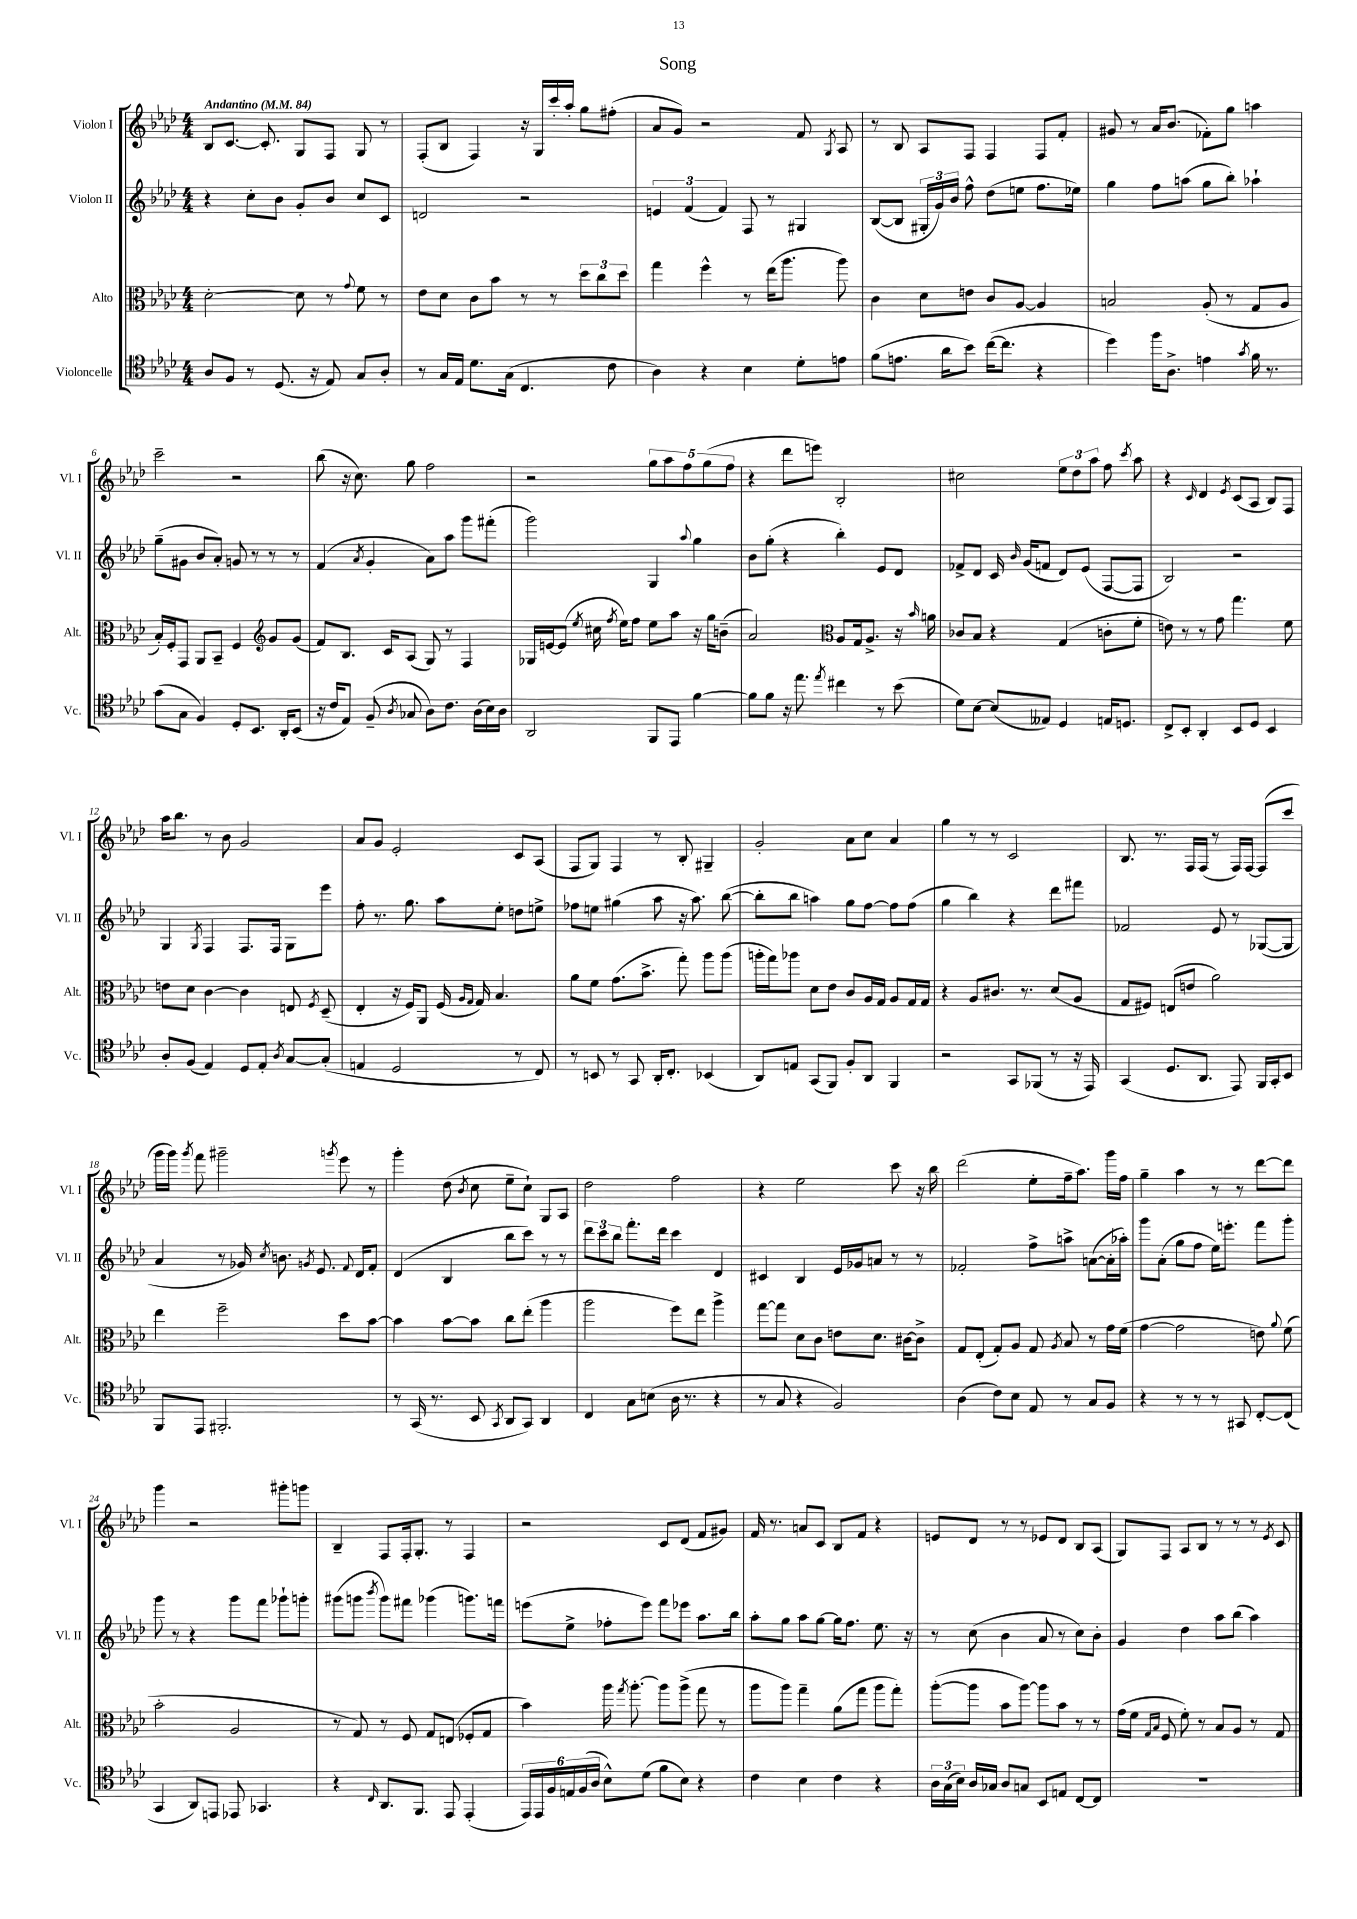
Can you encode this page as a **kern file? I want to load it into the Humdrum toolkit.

**kern	**kern	**kern	**kern
*part4	*part3	*part2	*part1
*staff4	*staff3	*staff2	*staff1
*I"Violoncelle	*I"Alto	*I"Violon II	*I"Violon I
*I'Vc.	*I'Alt.	*I'Vl. II	*I'Vl. I
*clefC4	*clefC3	*clefG2	*clefG2
*k[b-e-a-d-]	*k[b-e-a-d-]	*k[b-e-a-d-]	*k[b-e-a-d-]
*M4/4	*M4/4	*M4/4	*M4/4
*MM84	*MM84	*MM84	*MM84
=1	=1	=1	=1
!	!	!	!LO:TX:a:B:t=Andantino
8A-/L	[2d-'\	4r	8B-/L
8F/J	.	.	[8.c/J
8r	.	8cc'\L	.
.	.	.	8.c'/]
(8.D-/	.	8b-\J	.
.	8d-\]	8g'/L	8G/L
16r	.	.	.
8E-/)	8r	8b-/J	8F/J
.	8qqg/	.	.
8G/L	8f\	8cc/L	8G/
8A-'/J	8r	8c/J	8r
=2	=2	=2	=2
8r	8e-\L	2dn/	(8F'/L
16G/LL	8d-\J	.	8B-/J
16E-/JJ	.	.	.
8.d-\L	8c\L	.	4F/)
.	8b-\J	.	.
(16G\Jk	.	.	.
4.C/	8r	2r	16r
.	.	.	16G/LL
.	8r	.	16ccc'/
.	.	.	16aa-'/JJ
.	12dd-\L	.	8gg\L
.	12cc\	.	.
8c\	.	.	(8ff#X'\J
.	12dd-\J	.	.
=3	=3	=3	=3
4A-\)	4gg\	6en/	8a-/L
.	.	.	8g/J)
.	.	(6f/	.
4r	4ff^^\	.	2r
.	.	6f/)	.
4B-\	8r	8F/	.
.	(16ee-\KL	8r	.
.	8.aa-\J	.	.
8d-'\L	.	4G#X/	8f/
.	.	.	8qG/
8en\J	8aa-\)	.	8A-/
=4	=4	=4	=4
(8f\L	4c\	([8B-/L	8r
8.en\J	.	8B-/J]	8B-/
.	8d-\L	24G#X'/LL	8A-/L
.	.	24g/)	.
16a-\KL	.	.	.
.	.	24b-/JJ	.
8b-\J)	8en\J	8ff^^\	8F/J
([16cc\KL	8c/L	(8dd-\L	4F/
8.cc\J]	.	.	.
.	[8A-/J	8een\J	.
4r	4A-/]	8.ff\L	8F/L
.	.	.	8f'/J
.	.	16ee-X\Jk)	.
=5	=5	=5	=5
4dd-\)	2Bn/	4gg\	8g#X/
.	.	.	8r
16ff\KL	.	8ff\L	16a-/KL
8.A-^\J	.	.	(8.b-/J
.	.	(8aan\J	.
4en\	(8A-'/	8gg\L	8f-X'\L)
.	8r	8bb-'\J)	8gg\J
8qg/	.	.	.
16f\	8G/L	4aa-X`\	4aan\
8.r	.	.	.
.	8A-/J	.	.
!!LO:LB:g=z
=6	=6	=6	=6
(8g\L	16B-'/LL)	(8gg~\L	2ccc~\
.	16F'/J	.	.
8G\J	8GG/J	8g#X\J	.
4F/)	8AA-/L	8b-/L	.
.	8BB-~/J	8a-'/J)	.
8D-'/L	4F/	8gn/	2r
8.BB-/J	.	8r	.
*	*clefG2	*	*
.	8g/L	8r	.
16AA-'/KL	.	.	.
(8BB-/J	(8g/J	8r	.
=7	=7	=7	=7
16r	8f/L)	(4f/	(8bb-\
16c/KL	.	.	.
8E-/J)	8.B-/J	.	16r
.	.	.	8.cc\)
.	.	8qa-/	.
(8F~/	.	4g'/	.
.	16c/KL	.	.
8qA-/	.	.	.
8G-X/	(8A-/J	.	8gg\
8A-\L)	8G/)	8a-\L)	2ff\
8.c\J	8r	8aa-\J	.
.	4F/	8ggg\L	.
(16A-\LL	.	.	.
16B-\)	.	(8fff#X'\J	.
16A-\JJ	.	.	.
=8	=8	=8	=8
2AA-/	16G-X/LL	2ggg\)	2r
.	[16en/J	.	.
.	(8e/J]	.	.
.	8qee-/	.	.
.	16cc#X\	.	.
.	8qff/	.	.
.	16ee-\KL)	.	.
.	8ff\J	.	.
8FF/L	8ee-\L	4G/	10gg\L
.	.	.	10aa-\
8EE-/J	8aa-\J	.	.
.	.	.	10ff\
.	.	8qqaa-/	.
[4f\	16r	4gg\	.
.	.	.	(10gg\
.	16gg\KL	.	.
.	(8bn~\J	.	.
.	.	.	10ff\J
=9	=9	=9	=9
8f\L]	2a-/)	8b-\L	4r
8f\J	.	(8gg'\J	.
16r	.	4r	8ddd-\L
8.ee-\	.	.	.
.	.	.	8eeen\J)
8qee-/	.	.	.
*	*clefC3	*	*
4cc#X\	8A-/L	4bb-'\)	2B-'/
.	16G/k	.	.
.	8.A-^/J	.	.
8r	.	8e-/L	.
(8b-\	16r	8d-/J	.
.	16qqb-/	.	.
.	16an\	.	.
=10	=10	=10	=10
8d-\L)	8c-X/L	8f-X^/L	2cc#X\
[8B-\J	8B-/J	8d-/J	.
(8B-/L]	4r	16c/	.
.	.	16qqb-/	.
.	.	(16g/KL	.
8E--X/J)	.	8fn/J	.
4D-/	(4G/	8d-/L)	12ee-\L
.	.	.	12dd-\
.	.	(8e-/J	.
.	.	.	12aa-\J
16En/KL	8cn'\L	[8F/L	8ff\
8.Dn/J	.	.	.
.	.	.	8qccc/
.	8f'\J	8F/J]	8aa-\
=11	=11	=11	=11
8C^/L	8en\)	2B-/)	4r
8BB-'/J	8r	.	.
.	.	.	16qqc/
4AA-'/	8r	.	4d-/
.	8g\	.	.
.	.	.	8qe-/
8BB-/L	4.gg\	2r	(8c/L
8D-/J	.	.	8A-/J
4BB-/	.	.	8B-/L)
.	8f\	.	8F/J
!!LO:LB:g=z
=12	=12	=12	=12
8A-'/L	8en\L	4G/	16aa-\KL
.	.	.	8.bb-\J
(8F/J	8d-\J	.	.
.	.	8qG/	.
4E-/)	[4c\	4F/	8r
.	.	.	8b-\
8D-/L	4c\]	8.F/L	2g/
8E-'/J	.	.	.
.	.	16F/Jk	.
8qA-/	.	.	.
[8G/L	8En/	8G\L	.
.	8qF/	.	.
(8G'/J]	(8D-~/	8eee-\J	.
=13	=13	=13	=13
4En/	4E-'/	8ff'\	8a-/L
.	.	8.r	8g/J
2D-/	16r	.	2e-'/
.	16F/KL)	8.gg\	.
.	8AA-/J	.	.
.	(16F/	8aa-\L	.
.	16qqA-/LL	.	.
.	16qqG/JJ	.	.
.	16G/)	.	.
.	4.B-/	8ee-'\J	.
8r	.	8ddn\L	8c/L
8C/)	.	8een^\J	(8A-/J
=14	=14	=14	=14
8r	8a-\L	8ff-X\L	8F/L
8BBn/	8f\J	8een\J	8G/J)
8r	(8.g\L	(4gg#X\	4F/
8GG/	.	.	.
.	8.b-^\J	.	.
16AA-'/KL	.	8aa-\	8r
8.C'/J	.	.	.
.	8gg'\)	16r	8B-'/
.	.	8.aa-\)	.
(4BB-X/	8aa-\L	.	4G#X~/
.	(8aa-\J	([8bb-\	.
=15	=15	=15	=15
8AA-/L)	16aan'\LL	8bb-'\L]	2g'/
.	16gg\J)	.	.
8En/J	8aa-X\J	8bb-\J	.
(8GG/L	8d-\L	4aan\)	.
8FF/J)	8e-\J	.	.
8F'/L	8c/L	8gg\L	8a-\L
8AA-/J	16A-/L	[8ff\J	8cc\J
.	16G/JJ	.	.
4FF/	8A-/L	8ff\L]	4a-/
.	16G/L	(8ff\J	.
.	16G/JJ	.	.
=16	=16	=16	=16
2r	4r	4gg\	4gg\
.	8A-/L	4bb-\)	8r
.	8.c#X/J	.	8r
8GG/L	.	4r	2c/
.	8.r	.	.
(8FF-X/J	.	.	.
8r	(8d-/L	8ddd-\L	.
16r	8A-/J	8fff#X\J	.
16EE-/)	.	.	.
=17	=17	=17	=17
(4GG/	8G/L	2f-X/	8.B-/
.	8F#X/J)	.	.
.	.	.	8.r
8.D-/L	(8En/L	.	.
.	8en/J	.	16F/LL
8.AA-/J	.	.	(16F/JJ
.	2a-\)	8e-/	8r
8EE-/)	.	8r	16F/LL)
.	.	.	[16F/JJ
16FF/LL	.	([8G-X/L	(8F/L]
16GG'/J	.	.	.
8BB-/J	.	8G-/J]	8ccc/J
!!LO:LB:g=z
=18	=18	=18	=18
8FF/L	4ee-\	4a-/	16ggg\LL
.	.	.	16ggg\JJ)
.	.	.	8qggg/
8EE-/J	.	.	8fff\
2.FF#X'/	2ff~\	8r	2ggg#X~\
.	.	16g-X/)	.
.	.	8qcc/	.
.	.	8.bn\	.
.	.	8qgn/	.
.	.	8.e-/	.
.	.	.	8qgggn/
.	8dd-\L	.	8eee-\
.	.	8qqf/	.
.	.	16d-/KL	.
.	[8b-\J	8f'/J	8r
=19	=19	=19	=19
8r	4b-\]	(4d-/	4ggg'\
(16GG/	.	.	.
8.r	.	.	.
.	[8b-\L	4B-/	(8dd-\
.	.	.	8qb-/
8BB-/	8b-\J]	.	8cc\
8qGG/	.	.	.
8AA-/L	8cc\L	8bb-\L	8ee-~\L
8GG/J)	(8ee-'\J	8ccc\J)	8cc`\J)
4AA-/	4aa-\	8r	8G/L
.	.	8r	8A-/J
=20	=20	=20	=20
4C/	2aa-\	12ddd-\L	2dd-\
.	.	12ccc\	.
.	.	12bb-\J	.
8G\L	.	8.fff'\L	.
(8Bn\J	.	.	.
.	.	16ddd-\Jk	.
16A-\	8ff\L)	4ccc\	2ff\
8.r	.	.	.
.	8ee-\J	.	.
4r	4aa-^\	4d-/	.
=21	=21	=21	=21
8r	[8gg\L	4c#X/	4r
8G/	8gg\J]	.	.
4r	8d-\L	4B-/	2ee-\
.	8c\J	.	.
2F/)	8en\L	16e-/LL	.
.	.	16g-X/J	.
.	8.d-\J	8an/J	.
.	.	8r	8ccc\
.	[16c#X\KL	.	.
.	8c#^\J]	8r	16r
.	.	.	16bb-\
=22	=22	=22	=22
(4A-\	8G/L	2f-X'/	(2ddd-\
.	(8E-'/J	.	.
8c\L)	8G'/L)	.	.
8B-\J	8A-/J	.	.
8E-/	8G/	8ff^\L	8ee-'\L
.	8qA-/	.	.
8r	8B-/	8aan^\J	16ff~\k
.	.	.	8.aa-\J)
8G/L	8r	([8an\L	.
8F/J	16g\LL	16a'\L]	16ggg\LL
.	(16f\JJ	16aa-X'\JJ)	16ff\JJ
=23	=23	=23	=23
4r	[4g\	8ggg\L	4gg~\
.	.	(8a-'\J	.
8r	2g\]	8gg\L	4aa-\
8r	.	8ff\J	.
8r	.	16ee-\KL)	8r
.	.	8.eeen'\J	.
8GG#X/	.	.	8r
[8C'/L	8en\)	8fff\L	[8ddd-\L
.	8qqa-/	.	.
(8C/J]	(8f\	8ggg'\J	8ddd-\J]
!!LO:LB:g=z
=24	=24	=24	=24
4GG/	2b-'\	8ggg\	4ggg\
.	.	8r	.
8AA-/L)	.	4r	2r
8EEn/J	.	.	.
8EE-X/	2A-/	8ggg\L	.
4.GG-X/	.	8fff\J	.
.	.	8ggg-X`\L	8ggg#X'\L
.	.	8gggn'\J	8gggn\J
=25	=25	=25	=25
4r	8r	(8ggg#X\L	4B-~/
.	8G/)	8gggn\J	.
16qqC/	.	8qbbb-/	.
8.AA-/L	8r	8ggg\L)	8F/L
.	8F/	8fff#X\J	16F'/k
8.FF/J	.	.	8.G'/J
.	8G/L	(4ggg-X\	.
8EE-/	(8En/J	.	8r
(4EE-'/	8F-X'/L	8.gggn\L)	4F/
.	8G/J	.	.
.	.	16fffn\Jk	.
=26	=26	=26	=26
24EE-/LL)	4b-\)	(8eeen\L	2r
24EE-/	.	.	.
24F/	.	.	.
24En/	.	8ee-^\J	.
(24F/	.	.	.
24A-/JJ	.	.	.
8B-^^\L)	16aa-\	8ff-X'\L	.
.	8qgg/	.	.
.	[8.aa-'\	.	.
(8d-\J	.	8eee\J)	.
8f\L	8aa-\L]	8fff\L	8c/L
8B-\J)	(8aa-^\J	8eee-X\J	(8d-/J
4r	8gg\	8.aa-\L	8f/L
.	8r	.	8g#X/J)
.	.	16bb-\Jk	.
=27	=27	=27	=27
4c\	8aa-\L	8aa-'\L	16f/
.	.	.	8.r
.	8aa-\J)	8gg\J	.
4B-\	4gg~\	8aa-\L	8an/L
.	.	[8gg\J	8c/J
4c\	(8a-\L	16gg\KL]	8B-/L
.	.	8.ff\J	.
.	8gg\J	.	8f/J
4r	8aa-\L	8.ee-\	4r
.	8gg'\J)	.	.
.	.	16r	.
=28	=28	=28	=28
24A-\LL	([8aa-'\L	8r	8en/L
(24G\	.	.	.
24B-\JJ)	.	.	.
16A-/LL	8aa-\J]	(8cc\	8d-/J
16G-X/JJ	.	.	.
8A-/L	8b-\L	4b-\	8r
8Gn/J	[8aa-\J)	.	8r
8BB-/L	8aa-\L]	8a-/	8e-X/L
8En/J	8b-\J	8r	8d-/J
[8C/L	8r	8cc\L)	8B-/L
8C/J]	8r	8b-'\J	(8A-/J
=29	=29	=29	=29
1r	(16g\LL	4g/	8G/L)
.	16f\JJ	.	.
.	16qqG/LL	.	.
.	16qqB-/JJ	.	.
.	8F/	.	8F/J
.	8f'\)	4dd-\	8A-/L
.	8r	.	8B-/J
.	8B-/L	8aa-\L	8r
.	8A-/J	(8bb-\J	8r
.	8r	4aa-\)	8r
.	.	.	8qe-/
.	8G/	.	8c/
==	==	==	==
*-	*-	*-	*-
